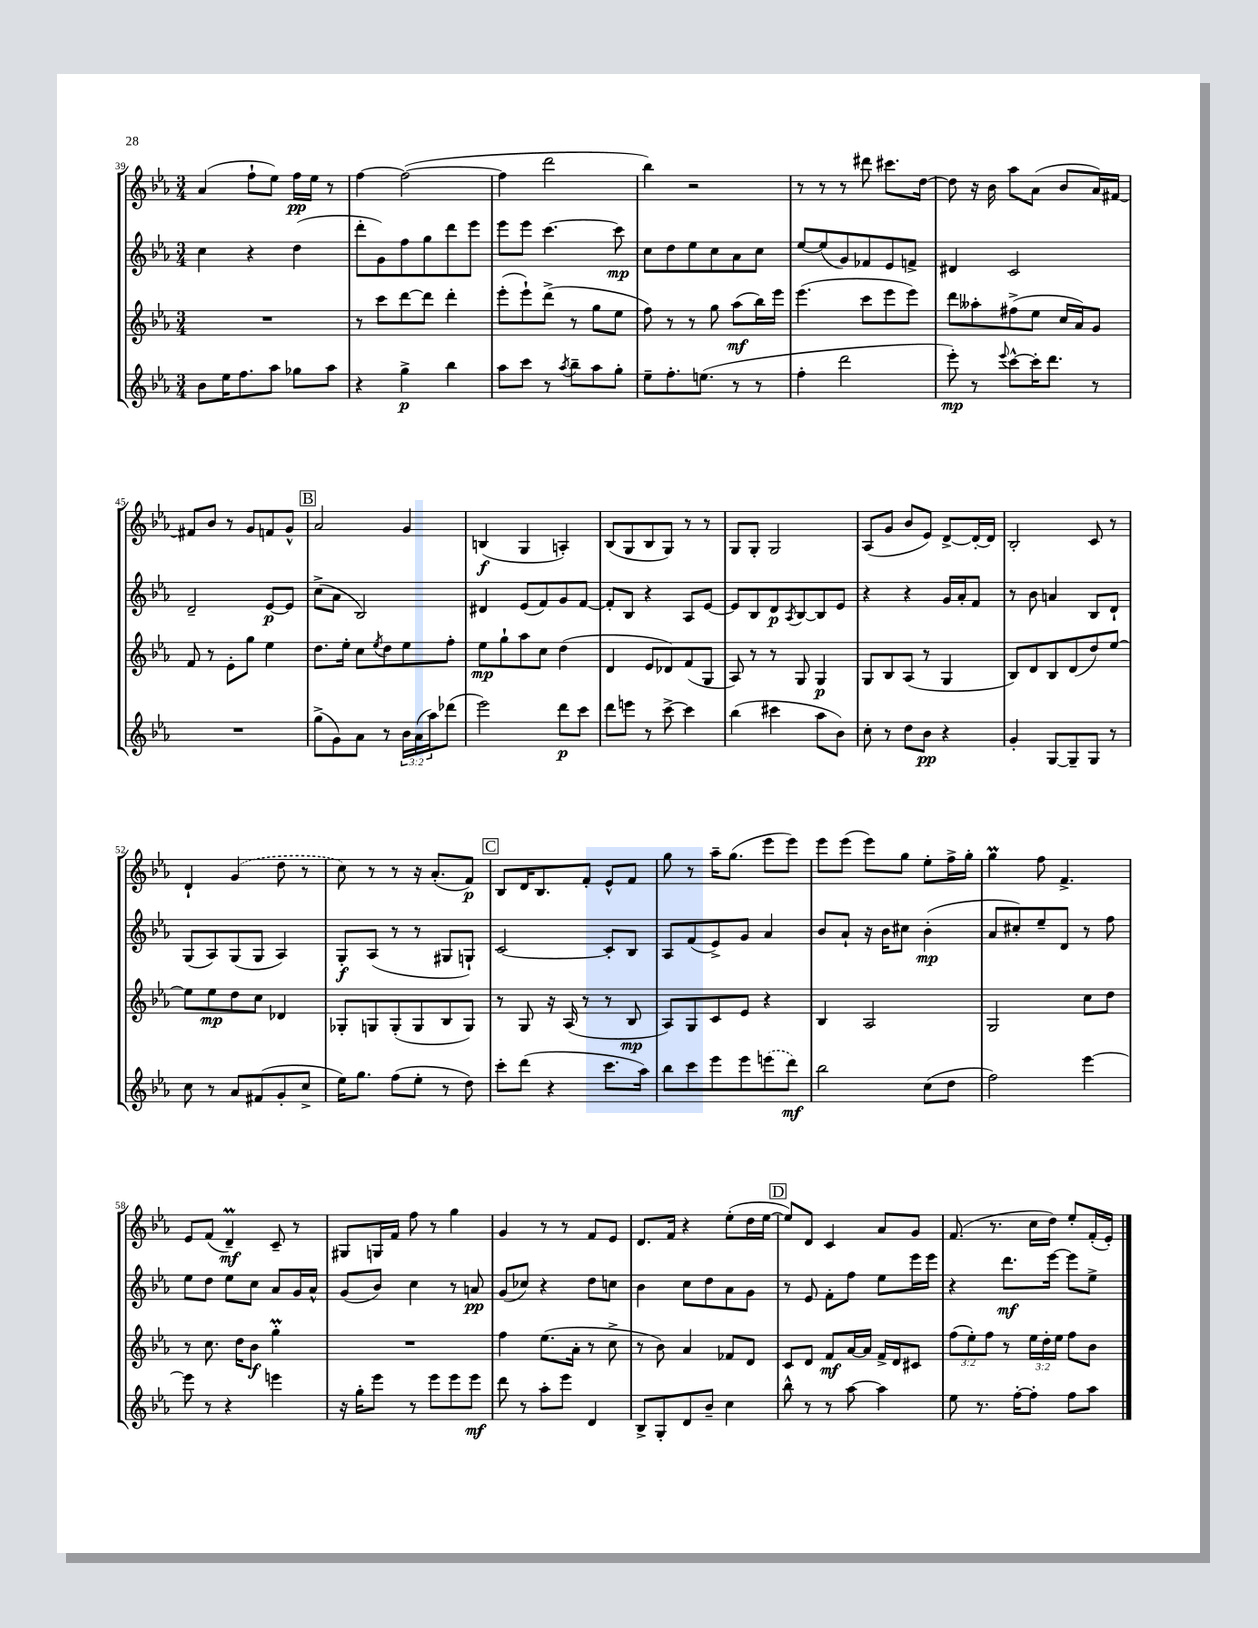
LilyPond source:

<<
\new StaffGroup <<
\new Staff = "s0" {
    \clef treble \key ees \major \numericTimeSignature \time 3/4
    aes'4( f''8-! ees''8) f''16\pp ees''16 r8 |
    f''4~ f''2~( |
    f''4 d'''2 |
    bes''4) r2 |
    r8 r8 r8 dis'''8 cis'''8. d''16~ |
    d''8 r16 bes'16 aes''8 aes'8( bes'8 aes'16) fis'16~ |
    fis'8 bes'8 r8 g'8 f'8 g'8-^ |
    \mark \markup { \box "B" } aes'2 g'4 |
    b4\f( g4 a4-.) |
    bes8( g8 bes8 g8) r8 r8 |
    g8 g8-. g2 |
    aes8( g'8 bes'8 ees'8) d'8~-> d'16~-. d'16 |
    bes2-. c'8 r8 |
    d'4-! \once \slurDashed g'4( d''8 r8 |
    c''8) r8 r8 r16 aes'8.-.( f'8\p) |
    \mark \markup { \box "C" } bes8 d'16 bes8. f'8-. ees'8-^ f'8 |
    g''8 r8 aes''16-- g''8.( ees'''8 ees'''8) |
    ees'''8 ees'''8( ees'''8) g''8 ees''8-. f''16-> g''16-. |
    g''4\prall f''8 f'4.-> |
    ees'8 f'8( d'4--\prall\mf) c'8-- r8 |
    gis8 g16 f'16 f''8 r8 g''4 |
    g'4 r8 r8 f'8 ees'8 |
    d'8. f'16 r4 ees''8-.( d''16 ees''16~ |
    \mark \markup { \box "D" } ees''8) d'8 c'4 aes'8 g'8 |
    f'8.( r8. c''16 d''16) ees''8-. f'16-.( ees'16-.) \bar "|." |
}
\new Staff = "s1" {
    \clef treble \key ees \major \numericTimeSignature \time 3/4
    c''4 r4 d''4( |
    d'''8-. g'8) f''8 g''8 d'''8 ees'''8 |
    ees'''8 ees'''8 c'''4.~ c'''8\mp |
    c''8 d''8 ees''8 c''8 aes'8 c''8 |
    ees''8~ ees''8( g'8) fes'8 ees'8 f'8-> |
    dis'4 c'2 |
    d'2-- ees'8~\p ees'8 |
    \mark \markup { \box "B" } c''8->( aes'8 bes2) |
    dis'4 ees'8( f'8) g'8 f'8~ |
    f'8-. bes8 r4 aes8 ees'8~ |
    ees'8 bes8 d'8\p \acciaccatura { aes8 } bes8~ bes8 ees'8 |
    r4 r4 g'16 aes'16-. f'8 |
    r8 bes'8 a'4 bes8 d'8-! |
    g8( aes8) g8( g8 aes4) |
    g8-.\f aes8( r8 r8 gis8 g8-!) |
    \mark \markup { \box "C" } c'2~ c'8-. bes8 |
    aes8 f'8( ees'8->) g'8 aes'4 |
    bes'8 aes'8-! r16 bes'16 cis''8 bes'4-.\mp( |
    aes'8 cis''8-.) ees''8-- d'8 r8 f''8 |
    ees''8 d''8 ees''8 c''8 aes'8 g'16 aes'16-^ |
    g'8( bes'8) c''4 r8 a'8\pp |
    g'8( ces''8) r4 d''8 c''8 |
    bes'4 c''8 d''8 aes'8 g'8 |
    \mark \markup { \box "D" } r8 ees'8 f'8-. f''8 ees''8 ees'''16 ees'''16 |
    r4 d'''8.\mf ees'''16~ ees'''8 ees''8-> \bar "|." |
}
\new Staff = "s2" {
    \clef treble \key ees \major \numericTimeSignature \time 3/4 \override Staff.TupletNumber.text = #tuplet-number::calc-fraction-text
    R2. |
    r8 c'''8 d'''8~ d'''8 d'''4-. |
    ees'''8-.( ees'''8-!) d'''8->( r8 g''8 ees''8 |
    f''8) r8 r8 g''8 aes''8\mf( bes''16) ees'''16 |
    ees'''4.( c'''8 ees'''8 ees'''8) |
    d'''8 aeses''8-. fis''8->( ees''8 c''16 aes'16) g'8 |
    f'8 r8 ees'8-. g''8 ees''4 |
    \mark \markup { \box "B" } d''8. ees''16-. c''8 \acciaccatura { ees''8 } d''8 ees''8 f''8-. |
    ees''8\mp g''8-! aes''8 c''8 d''4( |
    d'4 ees'8 des'8) f'8( g8 |
    aes8) r8 r8 g8 g4\p |
    g8 bes8 aes8( r8 g4 |
    bes8) d'8 bes8 d'8( d''8) ees''8~ |
    ees''8 ees''8\mp d''8 c''8 des'4 |
    ges8-. g8 g8-.( g8 bes8 g8) |
    \mark \markup { \box "C" } r8 g8 r16 aes16( r8 r8 bes8\mp |
    aes8) g8 c'8 ees'8 r4 |
    bes4 aes2 |
    g2 c''8 d''8 |
    r8 c''8. d''16 bes'8\f g''4-.\prall |
    R2. |
    f''4 ees''8.( aes'16-. r8 c''8-> |
    r8 bes'8) aes'4 fes'8 d'8 |
    \mark \markup { \box "D" } c'8 d'8 f'8\mf aes'16~ aes'16 f'16-> d'16 cis'8 |
    \tuplet 3/2 { f''8( ees''8-.) f''8 } r8 \tuplet 3/2 { ees''16 d''16-. ees''16 } f''8 bes'8 \bar "|." |
}
\new Staff = "s3" {
    \clef treble \key ees \major \numericTimeSignature \time 3/4 \override Staff.TupletNumber.text = #tuplet-number::calc-fraction-text
    bes'8 ees''16 f''8. aes''8 ges''8 aes''8 |
    r4 g''4->\p bes''4 |
    aes''8 c'''8 r8 \acciaccatura { aes''8 } bes''8-- aes''8 g''8-. |
    ees''8-- f''8.-. e''8.( r8 r8 |
    f''4-. d'''2 |
    ees'''8-.\mp) r8 \appoggiatura { ees'''8 } c'''8~-^ c'''16-. d'''8. r8 |
    R2. |
    \mark \markup { \box "B" } g''8->( g'8) aes'8 r8 \tuplet 3/2 { bes'16 aes'16( aes''16) } des'''8( |
    ees'''2) d'''8\p c'''8 |
    d'''8 e'''8 r8 c'''8~-> c'''4 |
    bes''4( cis'''4 aes''8 bes'8) |
    c''8-. r8 d''8 bes'8\pp r4 |
    g'4-. g8~ g8-- g8 r8 |
    c''8 r8 aes'8 fis'8( g'8-. c''8-> |
    ees''16) g''8. f''8( ees''8-. r8 d''8) |
    \mark \markup { \box "C" } c'''8-. d'''8( r4 c'''8. aes''16) |
    bes''8 c'''8 ees'''8 ees'''8 \once \slurDashed e'''8( d'''8\mf) |
    bes''2 c''8( d''8 |
    f''2) ees'''4~ |
    ees'''8 r8 r4 e'''4 |
    r16 g''16-. ees'''8 r8 ees'''8 ees'''8 ees'''8\mf |
    d'''8 r8 aes''8-. ees'''8 d'4 |
    bes8-> g8-. d'8 bes'8-- c''4 |
    \mark \markup { \box "D" } bes''8-^ r8 r8 aes''8~ aes''4 |
    ees''8 r8. f''16~-. f''8-. f''8 aes''8 \bar "|." |
}
>>
>>
\layout { \context { \Score currentBarNumber = #39 } }
